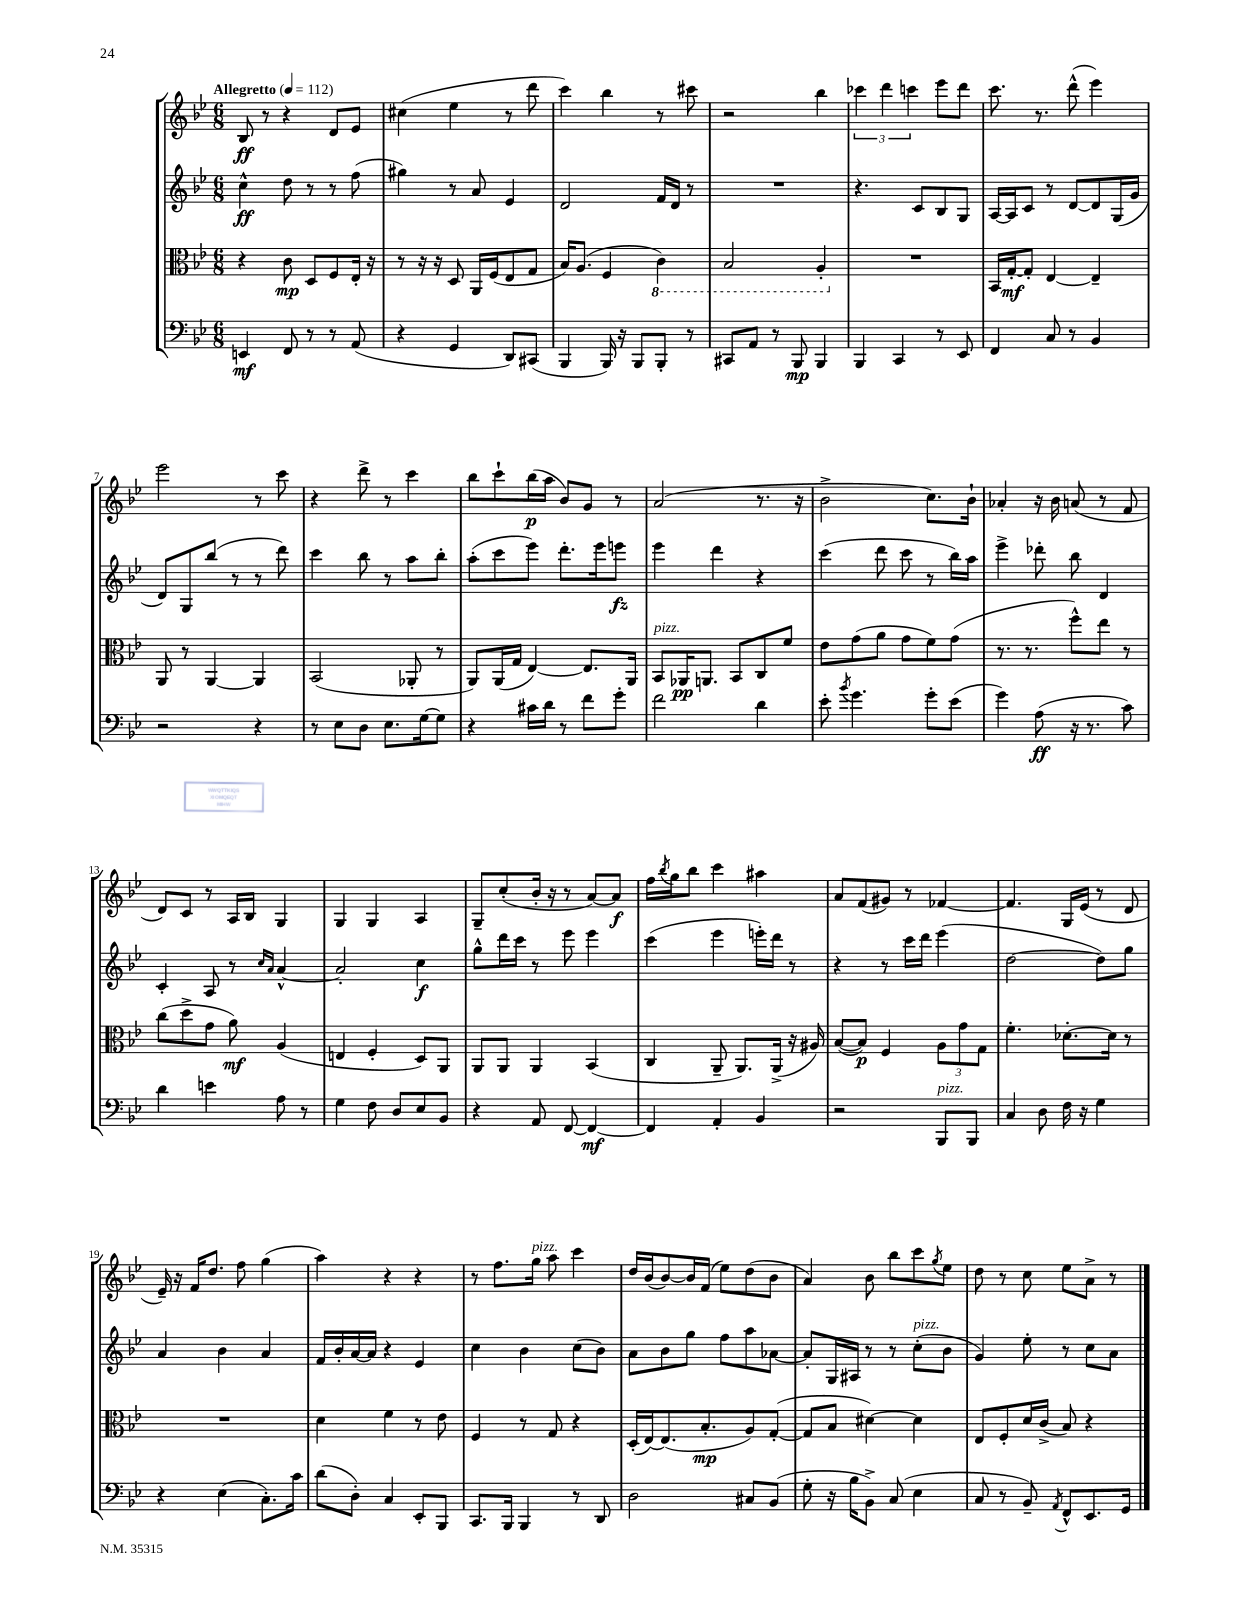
<<
\new StaffGroup <<
\new Staff = "s0" {
    \clef treble \key bes \major \numericTimeSignature \time 6/8 \tempo "Allegretto" 4 = 112
    bes8\ff r8 r4 d'8 ees'8 |
    cis''4( ees''4 r8 d'''8 |
    c'''4) bes''4 r8 cis'''8 |
    r2 bes''4 |
    \tuplet 3/2 { ces'''4 d'''4 c'''4 } ees'''8 d'''8 |
    c'''8. r8. d'''8-^( ees'''4) |
    ees'''2 r8 c'''8 |
    r4 d'''8-> r8 c'''4 |
    bes''8 c'''8-! bes''16\p( a''16 bes'8) g'8 r8 |
    a'2( r8. r16 |
    bes'2-> c''8.) bes'16-! |
    aes'4-. r16 bes'16 a'8( r8 f'8 |
    d'8) c'8 r8 a16 bes16 g4 |
    g4 g4 a4 |
    g8-- c''8-.( bes'16-. r16 r8 a'8~) a'8\f |
    f''16 \acciaccatura { bes''8 } g''16 bes''8 c'''4 ais''4 |
    a'8 f'8( gis'8) r8 fes'4~ |
    fes'4. g16 ees'16( r8 d'8 |
    ees'16--) r16 f'16 d''8. f''8 g''4( |
    a''4) r4 r4 |
    r8 f''8. g''16^\markup { \italic "pizz." } a''8 c'''4 |
    d''16 bes'16( bes'8~) bes'16 f'16( ees''8) d''8( bes'8 |
    a'4) bes'8 bes''8 c'''8 \acciaccatura { g''8 } ees''8 |
    d''8 r8 c''8 ees''8 a'8-> r8 \bar "|." |
}
\new Staff = "s1" {
    \clef treble \key bes \major \numericTimeSignature \time 6/8
    c''4-^\ff d''8 r8 r8 f''8( |
    gis''4) r8 a'8 ees'4 |
    d'2 f'16 d'16 r8 |
    R2. |
    r4. c'8 bes8 g8 |
    a16~ a16 c'8 r8 d'8~ d'8 g16( g'16 |
    d'8) g8 bes''8( r8 r8 d'''8) |
    c'''4 bes''8 r8 a''8 bes''8-. |
    a''8-.( c'''8 ees'''8) d'''8.-. ees'''16 e'''8\fz |
    ees'''4 d'''4 r4 |
    c'''4( d'''8 c'''8 r8 bes''16) a''16 |
    ees'''4-> des'''8-. bes''8 d'4 |
    c'4-. a8 r8 \grace { c''16 a'16 } a'4~-^ |
    a'2-. c''4\f |
    g''8-^ d'''16 c'''16 r8 ees'''8 ees'''4 |
    c'''4( ees'''4 e'''16-.) d'''16 r8 |
    r4 r8 c'''16 d'''16 ees'''4( |
    d''2~ d''8) g''8 |
    a'4 bes'4 a'4 |
    f'16 bes'16-. a'16~ a'16 r4 ees'4 |
    c''4 bes'4 c''8( bes'8) |
    a'8 bes'8 g''8 f''8 a''8 aes'8~ |
    aes'8-. g16 ais16 r8 r8 c''8-.^\markup { \italic "pizz." }( bes'8 |
    g'4) ees''8-. r8 c''8 a'8 \bar "|." |
}
\new Staff = "s2" {
    \clef alto \key bes \major \numericTimeSignature \time 6/8
    r4 c'8\mp d8 f8 ees16-. r16 |
    r8 r16 r16 d8 a,16 f16( ees8 g8 |
    bes16) a8.( f4 \ottava #-1 c4) |
    bes,2 a,4-. \ottava #0 |
    R2. |
    bes,16 g16~-.\mf g8-. ees4~ ees4-- |
    a,8 r8 a,4~ a,4 |
    bes,2( aes,8-. r8 |
    a,8) a,16( g16 ees4~) ees8. a,16 |
    bes,8^\markup { \italic "pizz." } aes,16\pp a,8. bes,8 c8 f'8 |
    ees'8 g'8( a'8 g'8 f'8) g'8( |
    r8. r8. f''8-^) ees''8 r8 |
    c''8( d''8-> g'8 a'8\mf) a4( |
    e4 f4-. d8) a,8 |
    a,8 a,8 a,4 bes,4( |
    c4 a,8-- a,8.) a,16->( r16 ais16) |
    bes8~( bes8\p) f4 \tuplet 3/2 { a8 g'8 g8 } |
    f'4.-. des'8.~-. des'16 r8 |
    R2. |
    d'4 f'4 r8 ees'8 |
    f4 r8 g8 r4 |
    d16-.( ees16~) ees8.( bes8.-.\mp a8) g8~-.( |
    g8 bes8 dis'4~) dis'4 |
    ees8 f8-. d'16 c'16->( bes8) r4 \bar "|." |
}
\new Staff = "s3" {
    \clef bass \key bes \major \numericTimeSignature \time 6/8
    e,4\mf f,8 r8 r8 a,8( |
    r4 g,4 d,8) cis,8( |
    bes,,4 bes,,16) r16 bes,,8 bes,,8-. r8 |
    cis,8 a,8 r8 bes,,8\mp bes,,4 |
    bes,,4 c,4 r8 ees,8 |
    f,4 c8 r8 bes,4 |
    r2 r4 |
    r8 ees8 d8 ees8. g16~ g8 |
    r4 cis'16 d'16 r8 f'8 g'8-. |
    f'2 d'4 |
    ees'8-. \acciaccatura { bes'8 } g'4. g'8-. ees'8( |
    g'4) a8\ff( r16 r8. c'8) |
    d'4 e'4 a8 r8 |
    g4 f8 d8 ees8 bes,8 |
    r4 a,8 f,8~ f,4~\mf |
    f,4 a,4-. bes,4 |
    r2 bes,,8^\markup { \italic "pizz." } bes,,8 |
    c4 d8 f16 r16 g4 |
    r4 ees4( c8.-.) c'16 |
    d'8( d8-.) c4 ees,8-. bes,,8 |
    c,8. bes,,16 bes,,4 r8 d,8 |
    d2 cis8 bes,8( |
    g8-. r16 bes16 bes,8->) c8( ees4 |
    c8 r8 bes,8--) \acciaccatura { a,8 } f,8-^ ees,8. g,16 \bar "|." |
}
>>
>>
